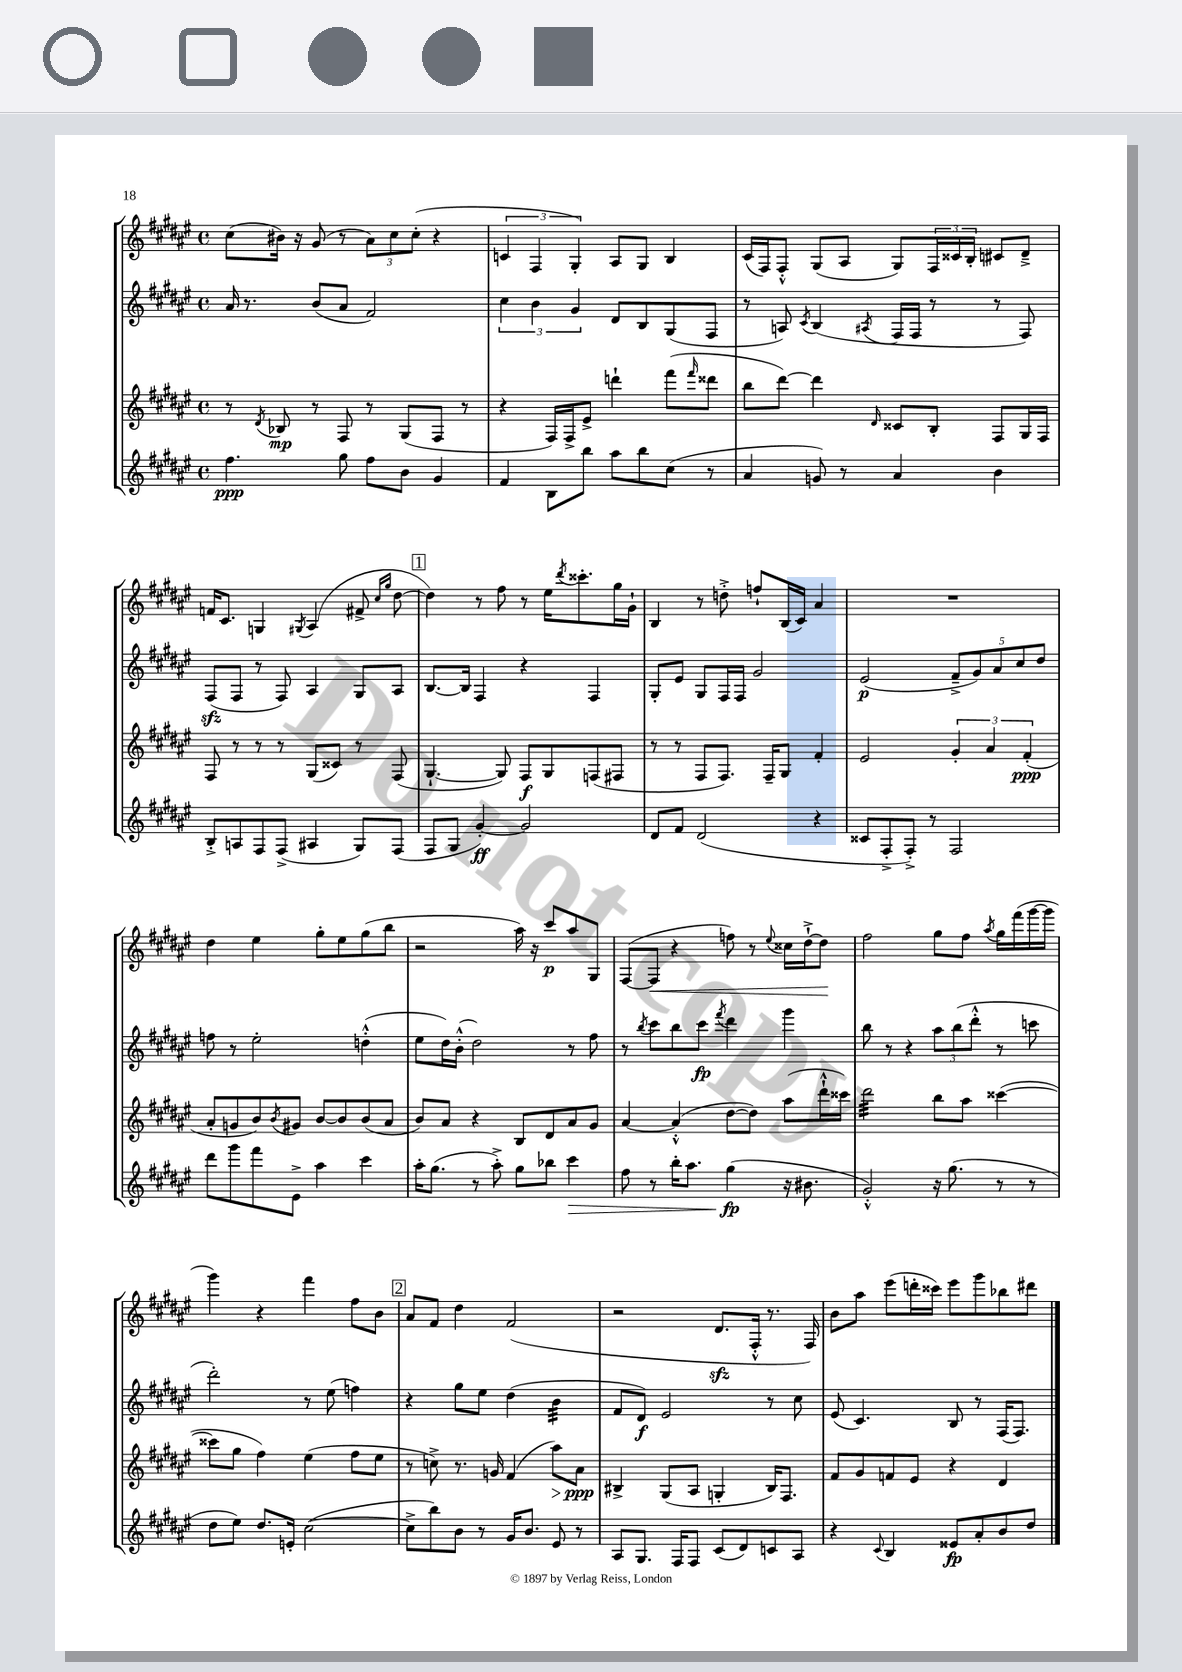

**kern	**kern	**kern	**kern
*staff4	*staff3	*staff2	*staff1
*clefG2	*clefG2	*clefG2	*clefG2
*k[f#c#g#d#a#e#]	*k[f#c#g#d#a#e#]	*k[f#c#g#d#a#e#]	*k[f#c#g#d#a#e#]
*M4/4	*M4/4	*M4/4	*M4/4
*met(c)	*met(c)	*met(c)	*met(c)
4.ff#\	8r	16a#/	(8cc#\L
.	.	8.r	.
.	8qd#/	.	.
.	8B-/	.	16b#\Jk)
.	.	.	16r
.	8r	(8b/L	(8g#/
8gg#\	8F#/	8a#/J	8r
8ff#\L	8r	2f#/)	12a#\L)
.	.	.	12cc#\
8b\J	(8G#/L	.	.
.	.	.	(12cc#'\J
4g#/	8F#/J	.	4r
.	8r	.	.
=	=	=	=
4f#/	4r	6cc#\	6c/
.	.	6b\	6F#/
8B\L	16F#/LL)	.	.
.	16F#^/J	.	.
.	.	6g#/	6G#'/)
8bb\J	8e#^/J	.	.
8aa#\L	4ddd`\	8d#/L	8A#/L
8bb\	.	8B/	8G#/J
(8cc#\J	(8fff#\L	(8G#/	4B/
.	16qqfff#/	.	.
8r	8ddd##\J	8F#/J	.
=	=	=	=
4a#/	8bb\L	8r	(16c#/LL
.	.	.	16F#/J)
.	[8ddd#\J)	8A/)	8F#'^^/J
.	.	8qc#/	.
8g/)	4ddd#\]	(4B/	(8G#/L
8r	.	.	8A#/J
.	16qqd#/	8qA#/	.
4a#/	8c##/L	16F#/LL	8G#/L)
.	.	16F#/JJ	.
.	8B'/J	8r	24F#/L
.	.	.	24c##/
.	.	.	24B'/JJ
4b\	8F#/L	8r	8c#/L
.	16G#/L	8F#/)	8d#~^/J
.	16F#/JJ	.	.
=	=	=	=
8B'^/L	8F#/	(8F#/L	16f/LK
.	.	.	8.c#/J
8A/	8r	8F#/J	.
8F#/	8r	8r	4G/
(8F#^/J	8r	8F#/)	.
.	.	.	8qG#/
4A#/	(8G#/L	4A#/	(4A#/
.	8c##/J)	.	.
8G#/L)	8r	8G#/L	8f#^/
.	.	.	16qqcc#/LL
.	.	.	16qqgg#/JJ
(8F#/J	(8F#/	8A#/J	[8dd#\
=	=	=	=
8F#/L	[4.G#`/	[8.B/L	4dd#\])
8G#/J	.	.	.
.	.	16B/]Jk	.
[4g#'/)	.	4F#/	8r
.	8G#/])	.	8ff#\
2g#/]	8F#/L	4r	8r
.	8G#/	.	16ee#\LK
.	.	.	8qddd#/
.	.	.	8.ccc##'\
.	(8F/	4F#/	.
.	8F#/J	.	16gg#\L
.	.	.	16g#`\JJ
=	=	=	=
8d#/L	8r	8G#'/L	4B/
8f#/J	8r	8e#/J	.
(2d#/	8F#/L	8G#/L	8r
.	8.F#/J)	16F#/L	8dd'^\
.	.	16F#/JJ	.
.	.	2g#/	8ff`/L
.	16F#~/LK	.	.
.	8G#/J	.	(16B/L
.	.	.	16c#/JJ)
4r	4f#'/	.	4a#/
=	=	=	=
8c##/L	2e#/	(2e#/	1r
8F#'^/	.	.	.
8F#'^/J)	.	.	.
8r	.	.	.
2F#/	6g#'/	10f#~^/L	.
.	.	10g#/)	.
.	6a#/	.	.
.	.	10a#/	.
.	.	10cc#/	.
.	(6f#'/	.	.
.	.	10dd#/J	.
=	=	=	=
8ddd#\L	8a#'/L	8ff\	4dd#\
8ggg#\	8g/	8r	.
8fff#\	8b/)	2ee#'\	4ee#\
.	8qb/	.	.
8e#^\J	8g#/J	.	.
4aa#\	[8b/L	.	8gg#'\L
.	8b/]	.	8ee#\
4ccc#\	(8b/	(4dd'^^\	(8gg#\
.	8a#/J	.	8bb\J
=	=	=	=
16aa#'\LK	8b/L)	8ee#\L	2r
(8.gg#\J	.	.	.
.	8a#/J	16dd#\L)	.
.	.	(16b'^^\JJ	.
8r	4r	2dd#\)	.
8aa#'^\)	.	.	.
8gg#\L	8B/L	.	16aa#\)
.	.	.	16r
8bb-\J	8d#/	.	8ccc#/L
4ccc#\	8a#/	8r	8aa#/
.	8g#/J	8ff#\	8G#/J
=	=	=	=
8ff#\	[4a#/	8r	([8F#/L
.	.	8qbb/	.
8r	.	8ccc#\L	8F#/]J
16bb'\LK	(4a#'^^/]	8bb\	4r
8.aa#\J	.	.	.
.	.	8ccc#\J	.
.	.	8qfff#/	.
(4gg#\	[8dd#\L	4ddd#\	8ff\)
.	8dd#\]J)	.	8r
.	.	.	8qqee#/
16r	(8aa#\L	4ggg#\	16cc##\LL
8.b#\	.	.	[16dd#`^\J
.	16ddd#`^^\L	.	8dd#\]J
.	16ccc##\JJ)	.	.
=	=	=	=
2g#'^^/)	2ddd#\	8bb\	2ff#\
.	.	8r	.
.	.	4r	.
16r	8bb\L	12aa#\L	8gg#\L
(8.gg#\	.	.	.
.	.	(12bb\	.
.	8aa#\J	.	8ff#\J
.	.	12ddd#'^^\J	.
.	.	.	8qaa#/
8r	([4ccc##\	8r	16gg#\LL
.	.	.	(16fff#\
8r	.	8ccc\	[16ggg#\
.	.	.	16ggg#\]JJ
=	=	=	=
8dd#\L	8ccc##\]L	2ddd#'\)	4ggg#\)
8ee#\J)	8gg#\J	.	.
8.dd#/L	4ff#\)	.	4r
16e'/Jk	.	.	.
([2cc#\	(4ee#\	8r	4fff#\
.	.	(8ee#\	.
.	8ff#\L	4ff\)	8ff#\L
.	8ee#\J	.	8b\J
=	=	=	=
8cc#^\]L	8r	4r	8a#/L
8bb\)	8cc^\)	.	8f#/J
8b\J	8.r	8gg#\L	4dd#\
8r	.	8ee#\J	.
.	16g/	.	.
16g#/LK	(4f#/	(4dd#\	(2f#/
8.b/J	.	.	.
8e#/	8aa#\L)	4b\	.
8r	8a#\J	.	.
=	=	=	=
8A#/L	4B#^/	8f#/L	2r
8.G#/J	.	8d#/J)	.
.	(8G#/L	2e#/	.
16F#/LK	.	.	.
8F#/J	8A#/J	.	.
(8c#/L	4G'/	.	8.d#/L
8d#/)	.	.	.
.	.	.	16F#'^^/Jk
8c/	16B#/LK)	8r	8.r
.	8.F#/J	.	.
8A#/J	.	8cc#\	.
.	.	.	16F#/)
=	=	=	=
4r	8f#/L	(8e#/	8b\L
.	8g#/	4.c#/)	8aa#\J
8qqc#/	.	.	.
4B/	8f/	.	(8eee#\L
.	8e#/J	.	16ddd'\L
.	.	.	16ccc##\JJ)
8e##/L	4r	8B/	8eee#\L
8a#'/	.	8r	8ggg#\
8b/	4d#/	(16F#/LK	8bb-\
.	.	8.F#/J)	.
8dd#/J	.	.	8ddd#\J
==	==	==	==
*-	*-	*-	*-
